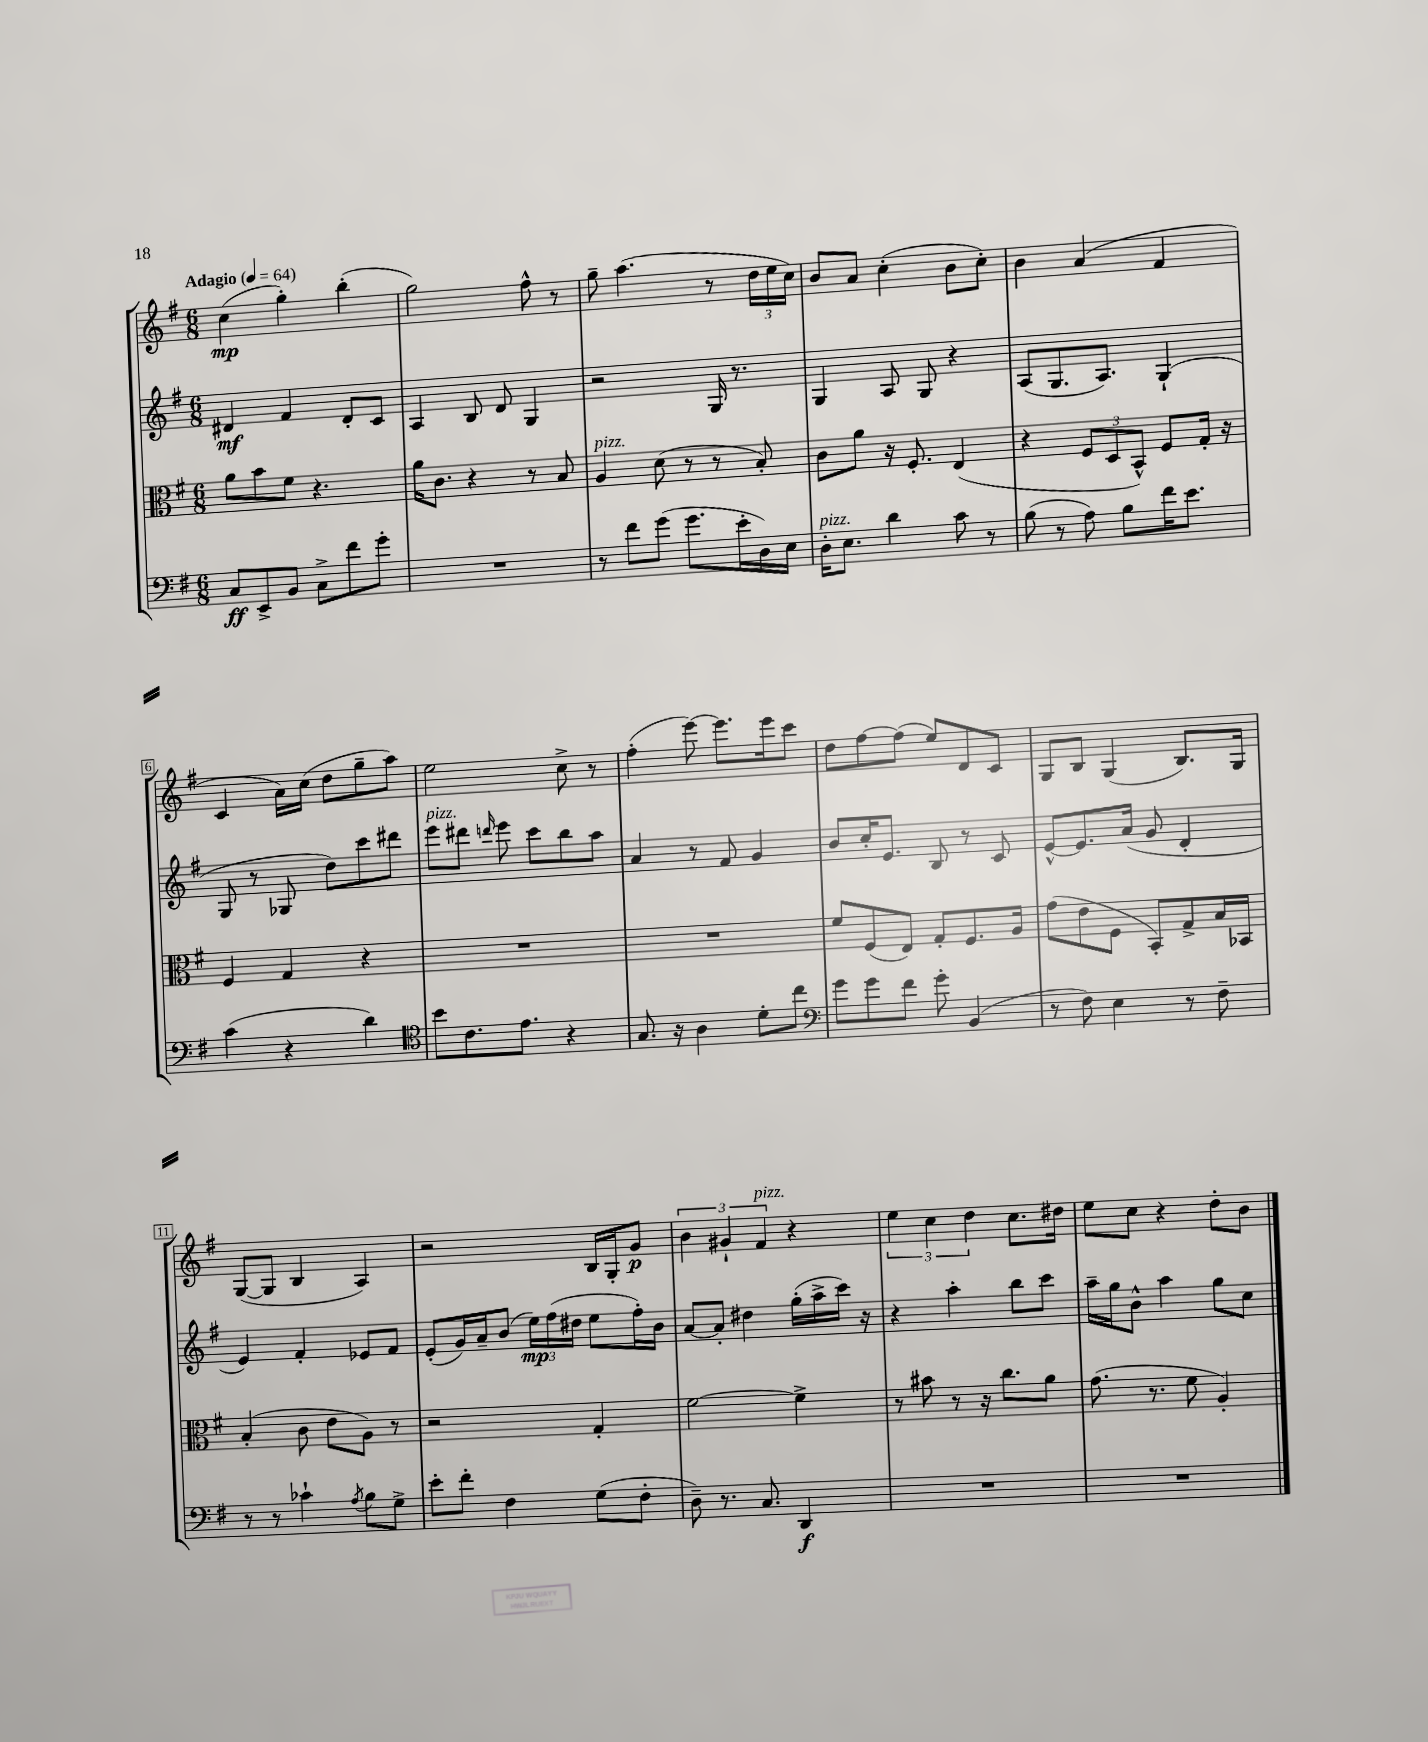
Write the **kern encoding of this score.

**kern	**kern	**kern	**kern
*staff4	*staff3	*staff2	*staff1
*clefF4	*clefC3	*clefG2	*clefG2
*k[f#]	*k[f#]	*k[f#]	*k[f#]
*M6/8	*M6/8	*M6/8	*M6/8
*MM64	*MM64	*MM64	*MM64
8C	8a	4d#	(4cc
8EE^	8b	.	.
8BB	8f#	4f#	4gg')
8C^	4.r	.	.
8f#	.	8d#'	(4bb'
8g'	.	8c	.
=	=	=	=
2.r	16a	4A	2gg)
.	8.c	.	.
.	4r	8B	.
.	.	8d	.
.	8r	4G	8ff#^^
.	8B	.	8r
=	=	=	=
8r	4A	2r	8gg~
8f#	.	.	(4.aa
(8g	(8d	.	.
8.g	8r	.	.
.	8r	16G	8r
16e'	.	8.r	.
16D)	8B')	.	24dd
.	.	.	24ee
16E	.	.	.
.	.	.	24cc)
=	=	=	=
16D'	8c	4G	8b
8.E	.	.	.
.	8a	.	8a
4d	16r	8A	(4cc'
.	8.F#'	.	.
.	.	8G	.
8c	(4E	4r	8b
8r	.	.	8cc')
=	=	=	=
(8B	4r	(8A	4b
8r	.	8.G	.
8A)	12F#	.	(4a
.	.	8.A)	.
.	12D	.	.
8B	.	.	.
.	12BB^^)	.	.
16f#	8F#	(4G`	4f#
8.e	.	.	.
.	16G'	.	.
.	16r	.	.
=	=	=	=
(4c	4F#	8G	4c
.	.	8r	.
4r	4G	8G-	16a)
.	.	.	(16cc
.	.	8dd)	8dd
4d)	4r	8ccc	8gg~
.	.	8ddd#	8aa)
=	=	=	=
*clefC4	*	*	*
8b	2.r	8eee	2ee
8.c	.	8ddd#	.
.	.	16qqddd	.
.	.	8eee	.
8.e	.	.	.
.	.	8ccc	.
4r	.	8bb	8cc^
.	.	8aa	8r
=	=	=	=
8.G	2.r	4a	(4ff#'
16r	.	.	.
4A	.	8r	[8eee)
.	.	8f#	8.eee]
8d'	.	4g	.
.	.	.	16eee
8cc	.	.	8ccc
=	=	=	=
*clefF4	*	*	*
8g	8f#	8b	8dd
8g	(8F#	16cc'	[8ff#
.	.	8.e	.
8f#	8E)	.	(8ff#]
8g'	8G'	8B	8ee)
(4BB	8.F#	8r	8d
.	.	8c	8c
.	16A	.	.
=	=	=	=
8r	(8g	[8e^^	8G
8F#)	8e	8.e]	8B
4E	8F#	.	(4G
.	.	(16a	.
.	8BB')	8g	.
8r	8G^	4d'	8.B)
8F#~	16B	.	.
.	16BB-	.	16G
=	=	=	=
8r	(4B'	4e)	([8G
8r	.	.	8G]
4c-`	8c	4f#'	4B
.	8e	.	.
8qA	.	.	.
8B	8A)	8e-	4A)
8G^	8r	8f#	.
=	=	=	=
8e'	2r	(8e'	2r
8f#'	.	16g)	.
.	.	16a~	.
4F#	.	(8b	.
.	.	24ee)	.
.	.	(24ff#	.
.	.	24dd#	.
(8G	4G'	8ee	16B
.	.	.	16G'
8F#'	.	16ff#')	8g
.	.	16b	.
=	=	=	=
8D~)	[2f#	[8a	6b
8.r	.	8a']	.
.	.	.	6g#`
.	.	4dd#	.
8.C	.	.	.
.	.	.	6f#
4DD	4f#^]	(16gg'	4r
.	.	16aa^	.
.	.	16ccc)	.
.	.	16r	.
=	=	=	=
2.r	8r	4r	6ee
.	8b#	.	.
.	.	.	6cc
.	8r	4aa'	.
.	.	.	6dd
.	16r	.	.
.	8.cc	.	.
.	.	8bb	8.cc
.	8a	8ccc	.
.	.	.	16dd#
=	=	=	=
2.r	(8.g	16aa~	8ee
.	.	16gg	.
.	.	8b^^	8cc
.	8.r	.	.
.	.	4aa	4r
.	8f#	.	.
.	4A')	8gg	8dd'
.	.	8cc	8b
==	==	==	==
*-	*-	*-	*-
